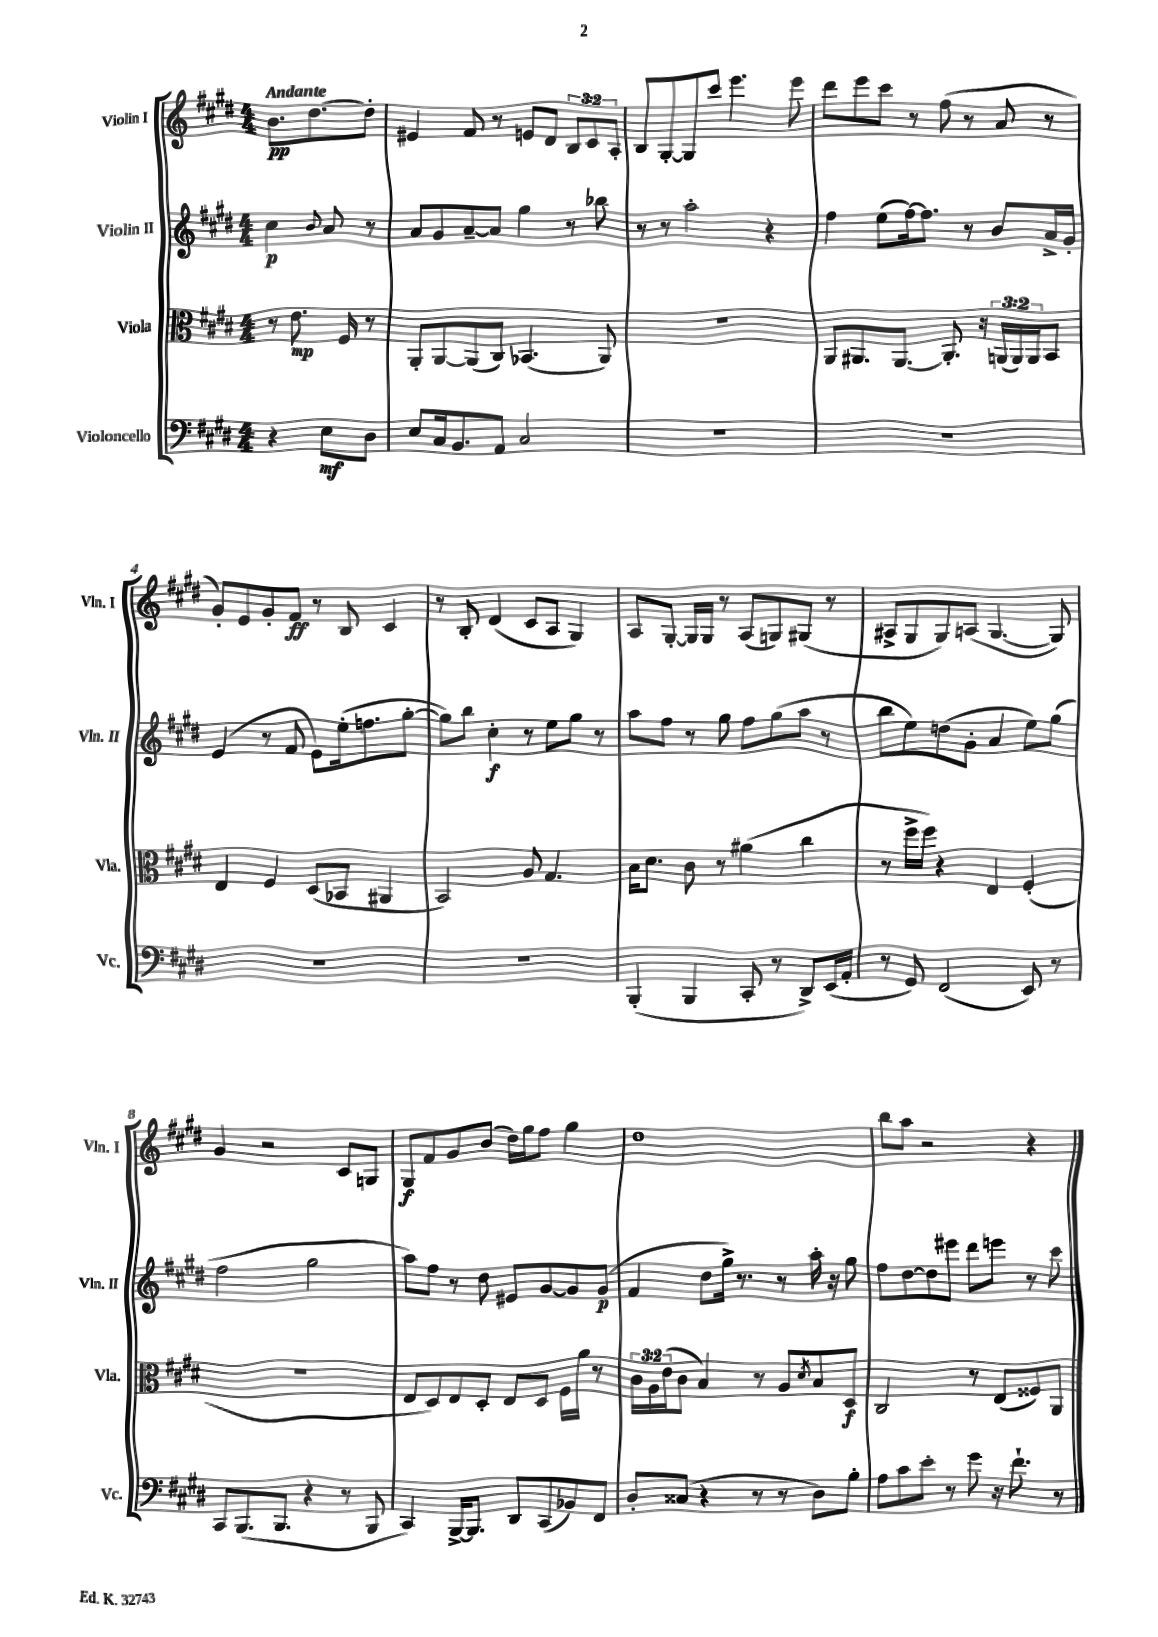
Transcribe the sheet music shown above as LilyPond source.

<<
\new StaffGroup <<
\new Staff = "s0" \with { instrumentName = "Violin I" shortInstrumentName = "Vln. I" } {
    \clef treble \key e \major \numericTimeSignature \time 4/4 \override Staff.TupletNumber.text = #tuplet-number::calc-fraction-text \partial 2 \tempo "Andante"
    b'8.\pp dis''8.~ dis''8-. |
    eis'4 fis'8 r8 e'8 dis'8 \tuplet 3/2 { b8 cis'8 a8-. } |
    b8 gis8~-. gis8 cis'''8 e'''4. e'''8 |
    dis'''8 e'''8 cis'''8 r8 fis''8( r8 a'8 r8 |
    gis'8-.) e'8 gis'8-. fis'8\ff r8 b8 cis'4 |
    r8 b8-. dis'4( cis'8 a8 gis4) |
    a8 gis8~-. gis16 gis16 r8 a8( g8) gis8( r8 |
    ais8-> gis8 gis8) a8( gis4.~ gis8) |
    gis'4 r2 cis'8 g8 |
    gis8\f fis'8 gis'8 b'8( dis''16) gis''16 fis''8 gis''4 |
    dis''1 |
    b''8 a''8 r2 r4 \bar "|." |
}
\new Staff = "s1" \with { instrumentName = "Violin II" shortInstrumentName = "Vln. II" } {
    \clef treble \key e \major \numericTimeSignature \time 4/4 \partial 2
    cis''4\p \appoggiatura { b'8 } a'8 r8 |
    a'8 gis'8 a'8~-- a'8 gis''4 r8 bes''8 |
    r8 r8 a''2-. r4 |
    fis''4 e''8( fis''16~) fis''8. r8 b'8 a'16-> gis'16-. |
    e'4( r8 fis'8 e'8) e''16-.( f''8. gis''8~-. |
    gis''8) b''8 cis''4-.\f r8 e''8 gis''8 r8 |
    a''8 fis''8 r8 gis''8 fis''8 gis''8( a''8 r8 |
    b''8 e''8) d''8( gis'8-. a'4 e''8) gis''8( |
    fis''2 gis''2 |
    a''8) fis''8 r8 dis''8 eis'8 gis'8~ gis'8 gis'8\p( |
    fis'4 dis''8 gis''16->) r8. r8 a''16-. r16 gis''8 |
    fis''8 dis''8~ dis''8 eis'''8 dis'''8 e'''8 r8 cis'''8 \bar "|." |
}
\new Staff = "s2" \with { instrumentName = "Viola" shortInstrumentName = "Vla." } {
    \clef alto \key e \major \numericTimeSignature \time 4/4 \override Staff.TupletNumber.text = #tuplet-number::calc-fraction-text \partial 2
    r8 e'8.\mp fis16 r8 |
    a,8-. a,8~ a,8( cis8) bes,4.( a,8) |
    R1 |
    a,8 ais,8. ais,8.~ ais,8.-. r16 \tuplet 3/2 { a,16( a,16) a,16 } b,8 |
    e4 fis4 dis8( bes,8 ais,4 |
    b,2) a8 gis4. |
    b16 dis'8. cis'8 r8 ais'4( cis''4 |
    r8 fis''16-> fis''16) r4 e4 fis4-.( |
    r1 |
    e8 dis8) e8 dis8-. e8 dis8 fis16 a'16 r8 |
    \tuplet 3/2 { cis'16 a16 e'16( } cis'8 b4) r8 a8 \acciaccatura { dis'8 } b8 dis8\f |
    cis2 r8 e8( fisis8) a,8 \bar "|." |
}
\new Staff = "s3" \with { instrumentName = "Violoncello" shortInstrumentName = "Vc." } {
    \clef bass \key e \major \numericTimeSignature \time 4/4 \partial 2
    r4 e8\mf dis8 |
    e8 cis16 b,8. a,8 cis2 |
    R1 |
    R1 |
    R1 |
    R1 |
    b,,4-.( b,,4 cis,8-. r8 dis,8->) e,16( a,16-. |
    r8 gis,8) fis,2( e,8) r8 |
    cis,8 b,,8.( b,,8. r4 r8 b,,8 |
    cis,4) b,,16~-> b,,8. dis,8 cis,8( bes,8) fis,8 |
    dis8-. cisis8( r4 r8 r8 dis8) b8-. |
    a8 cis'8 e'8-. r8 gis'8 r16 fis'8.-! r8 \bar "|." |
}
>>
>>
